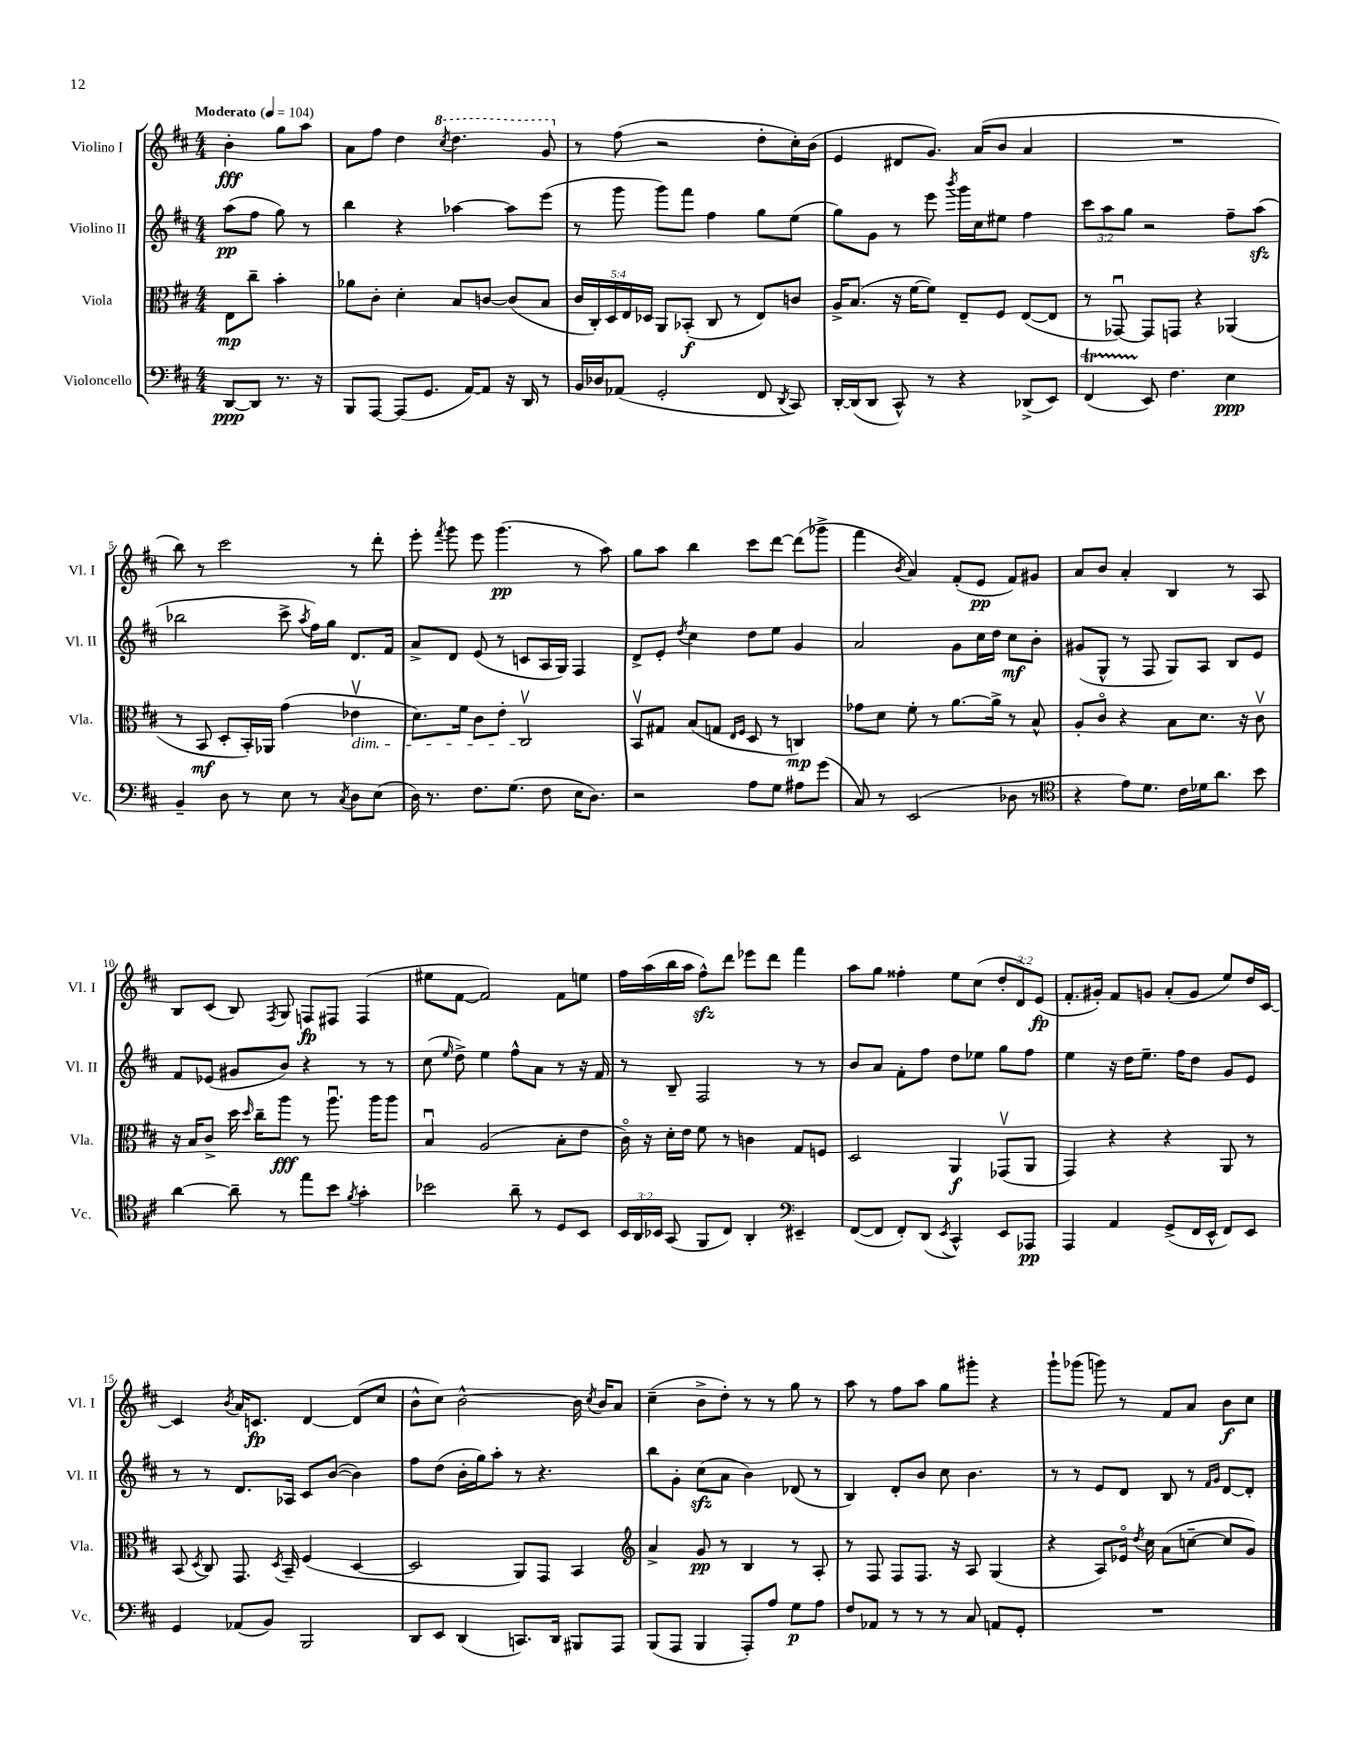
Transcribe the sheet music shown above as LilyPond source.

<<
\new StaffGroup <<
\new Staff = "s0" \with { instrumentName = "Violino I" shortInstrumentName = "Vl. I" } {
    \clef treble \key d \major \numericTimeSignature \time 4/4 \override Staff.TupletNumber.text = #tuplet-number::calc-fraction-text \partial 2 \tempo "Moderato" 4 = 104
    \autoBeamOff b'4-.\fff g''8[ a''8] |
    a'8[ fis''8] d''4 \ottava #1 \acciaccatura { cis'''8 } d'''4. g''8 \ottava #0 |
    r8 fis''8( r2 d''8[-. cis''16-.) b'16]( |
    e'4 dis'8[ g'8.]) a'16[( b'8] a'4 |
    R1 |
    b''8) r8 cis'''2 r8 d'''8-. |
    e'''8-. \acciaccatura { fis'''8 } g'''8 e'''8 g'''4.\pp( r8 a''8) |
    g''8[ a''8] b''4 cis'''8[ d'''8]~ d'''8[( ges'''8]-> |
    fis'''4 \acciaccatura { b'8 } a'4) fis'8[-.( e'8]\pp fis'8[) gis'8] |
    a'8[ b'8] a'4-. b4 r8 a8 |
    b8[ cis'8]( b8) \acciaccatura { fis8 } g8 f8[\fp fis8] fis4( |
    eis''8[ fis'8]~ fis'2) fis'8[ e''8] |
    fis''16[ a''16( b''16 a''16] fis''8[-^\sfz) d'''8] ees'''8[ d'''8] fis'''4 |
    a''8[ g''8] fisis''4-. e''8[ cis''8]( \tuplet 3/2 { d''8[-. d'8) e'8]\fp( } |
    fis'8.[-. gis'16]-.) fis'8[ g'8] a'8[-.( g'8] e''8[) d''16 cis'16]~ |
    cis'4 \acciaccatura { b'8 } a'16[ c'8.]\fp d'4~ d'8[( cis''8] |
    b'8[-^ cis''8]) b'2~-^ b'16 \acciaccatura { cis''8 } b'16[ a'8] |
    cis''4--( b'8[-> d''8]-.) r8 r8 g''8 r8 |
    a''8 r8 fis''8[ a''8] g''8[ gis'''8]-. r4 |
    g'''8[-! ges'''8]( g'''8) r8 fis'8[ a'8] b'8[\f cis''8] \bar "|." |
}
\new Staff = "s1" \with { instrumentName = "Violino II" shortInstrumentName = "Vl. II" } {
    \clef treble \key d \major \numericTimeSignature \time 4/4 \override Staff.TupletNumber.text = #tuplet-number::calc-fraction-text \partial 2
    \autoBeamOff a''8[\pp( fis''8] g''8) r8 |
    b''4 r4 aes''4~ aes''8[ e'''8]( |
    r8 g'''8 g'''8[) fis'''8] fis''4 g''8[ e''8]( |
    g''8[) g'8] r8 e'''8 \acciaccatura { b'''8 } g'''16[ cis''16 eis''8] fis''4 |
    \tuplet 3/2 { cis'''8[ a''8 g''8] } r2 fis''8[-- a''8]\sfz( |
    bes''2 cis'''8-> \acciaccatura { a''8 } fis''16[) g''16] d'8.[ fis'16] |
    a'8[-> d'8] e'8( r8 c'8[ a16 g16]) fis4 |
    d'8[-> e'8]-. \acciaccatura { d''8 } cis''4 d''8[ e''8] g'4 |
    a'2 g'8[ cis''16 d''16] cis''8[\mf b'8]-. |
    gis'8[( g8]-^ r8 fis8 g8[) a8] b8[ e'8] |
    fis'8[ ees'8]( gis'8[ b'8]) r4 r8 r8 |
    cis''8( \grace { e''16 } d''8->) e''4 fis''8[-^ a'8] r8 r16 fis'16 |
    r8 b8-- fis2 r8 r8 |
    b'8[ a'8] fis'8[-. fis''8] d''8[ ees''8] g''8[ fis''8] |
    e''4 r16 d''16[ e''8.]-- fis''16[ d''8] g'8[ e'8] |
    r8 r8 d'8.[ aes16] cis'8[ b'8]~( b'4) |
    fis''8[ d''8]( b'16[-. g''16) a''8]-. r8 r4. |
    b''8[ g'8]-. cis''8[\sfz( a'8] b'4) des'8( r8 |
    b4) d'8[-. b'8] cis''8 b'4. |
    r8 r8 e'8[ d'8] b8 r8 \grace { fis'16[ g'16] } d'8[~ d'8]-. \bar "|." |
}
\new Staff = "s2" \with { instrumentName = "Viola" shortInstrumentName = "Vla." } {
    \clef alto \key d \major \numericTimeSignature \time 4/4 \override Staff.TupletNumber.text = #tuplet-number::calc-fraction-text \partial 2
    \autoBeamOff e8[\mp cis''8]-- b'4-. |
    aes'8[ cis'8]-. d'4-. b8[ c'8]~ c'8[( b8] |
    \tuplet 5/4 { cis'16[ cis16-.) d16 e16 des16] } a,8[ bes,8]-.\f( cis8 r8 e8[) c'8] |
    a16[-> b8.]( r16 fis'16[~ fis'8]) e8[-- fis8] e8[~( e8] |
    r8 ges,8~\downbow) ges,8[ g,8] r4 aes,4( |
    r8 b,8\mf d8[-. b,16-.) aes,16] g'4( ees'4\upbow\dim |
    d'8.[) fis'16] cis'8[ e'8]-. cis2\upbow\! |
    b,8[\upbow gis8] b8[( g8] \grace { e16[ fis16] } d8 r8 c4\mp) |
    ges'8[ d'8] fis'8-. r8 a'8.[~ a'16]-> r8 b8-^ |
    a8[-. cis'8]\flageolet r4 b8[ d'8.] r16 cis'8\upbow |
    r16 b16[ cis'8]-> d''16 \grace { d''16 } cis''16[-- a''8]\fff r8 a''8.\downbow a''16[ a''8] |
    b4\downbow a2( b8[-. e'8] |
    cis'16\flageolet) r16 d'16[-. e'16] fis'8 r8 c'4 g8[ f8] |
    d2 a,4\f ges,8[\upbow( a,8] |
    g,4) r4 r4 a,8 r8 |
    b,8( \acciaccatura { d8 } cis8) g,8. \acciaccatura { d8 } b,16-- fis4( d4~ |
    d2 a,8[) g,8] b,4 |
    \clef treble a'4-> g'8\pp r8 b4 r8 a8-. |
    r8 fis8 fis8[ fis8.] r16 a8 g4( |
    r4 a8[) ees'16]\flageolet \acciaccatura { d''8 } cis''16 a'8[( c''8]~-- c''8[ g'8]) \bar "|." |
}
\new Staff = "s3" \with { instrumentName = "Violoncello" shortInstrumentName = "Vc." } {
    \clef bass \key d \major \numericTimeSignature \time 4/4 \override Staff.TupletNumber.text = #tuplet-number::calc-fraction-text \partial 2
    \autoBeamOff d,8[~\ppp d,8] r8. r16 |
    b,,8[ a,,8]~ a,,8[( g,8.] a,16[~) a,8] r16 d,16 r8 |
    b,16[ des16 aes,8]( g,2-. fis,8 \acciaccatura { d,8 } cis,8) |
    d,16[~-. d,16( d,8] cis,8-^) r8 r4 des,8[->( e,8]) |
    fis,4\startTrillSpan( e,8\stopTrillSpan) fis4. e4\ppp |
    b,4-- d8 r8 e8 r8 \acciaccatura { cis8 } d8[ e8]( |
    d16) r8. fis8.[ g8.]( fis8 e16[ d8.]) |
    r2 a8[ g8] ais8[ g'8]( |
    cis8) r8 e,2( des8 r8 |
    \clef tenor r4 e'8[) d'8.] cis'16[ des'16 a'8.] b'8 |
    a'4~ a'8-- r8 e''8[ b'8] \acciaccatura { fis'8 } g'4-. |
    bes'2 a'8-- r8 d8[ b,8] |
    \tuplet 3/2 { b,16[ a,16 bes,16] } g,8( fis,8[ cis8]) a,4-. \clef bass eis,4-- |
    fis,8[~( fis,8] fis,8[-.) d,8]( \acciaccatura { e,8 } cis,4-^) e,8[ aes,,8]\pp |
    a,,4 a,4 g,8[->( fis,16 e,16]-^ fis,8[) e,8] |
    g,4 aes,8[( b,8]) b,,2 |
    d,8[ e,8] d,4( c,8.[) d,16] bis,,8[ a,,8] |
    b,,8[( a,,8] b,,4 a,,8[-.) a8] g8[\p a8] |
    fis8[ aes,8] r8 r8 r8 cis8 a,8[ g,8]-. |
    R1 \bar "|." |
}
>>
>>
